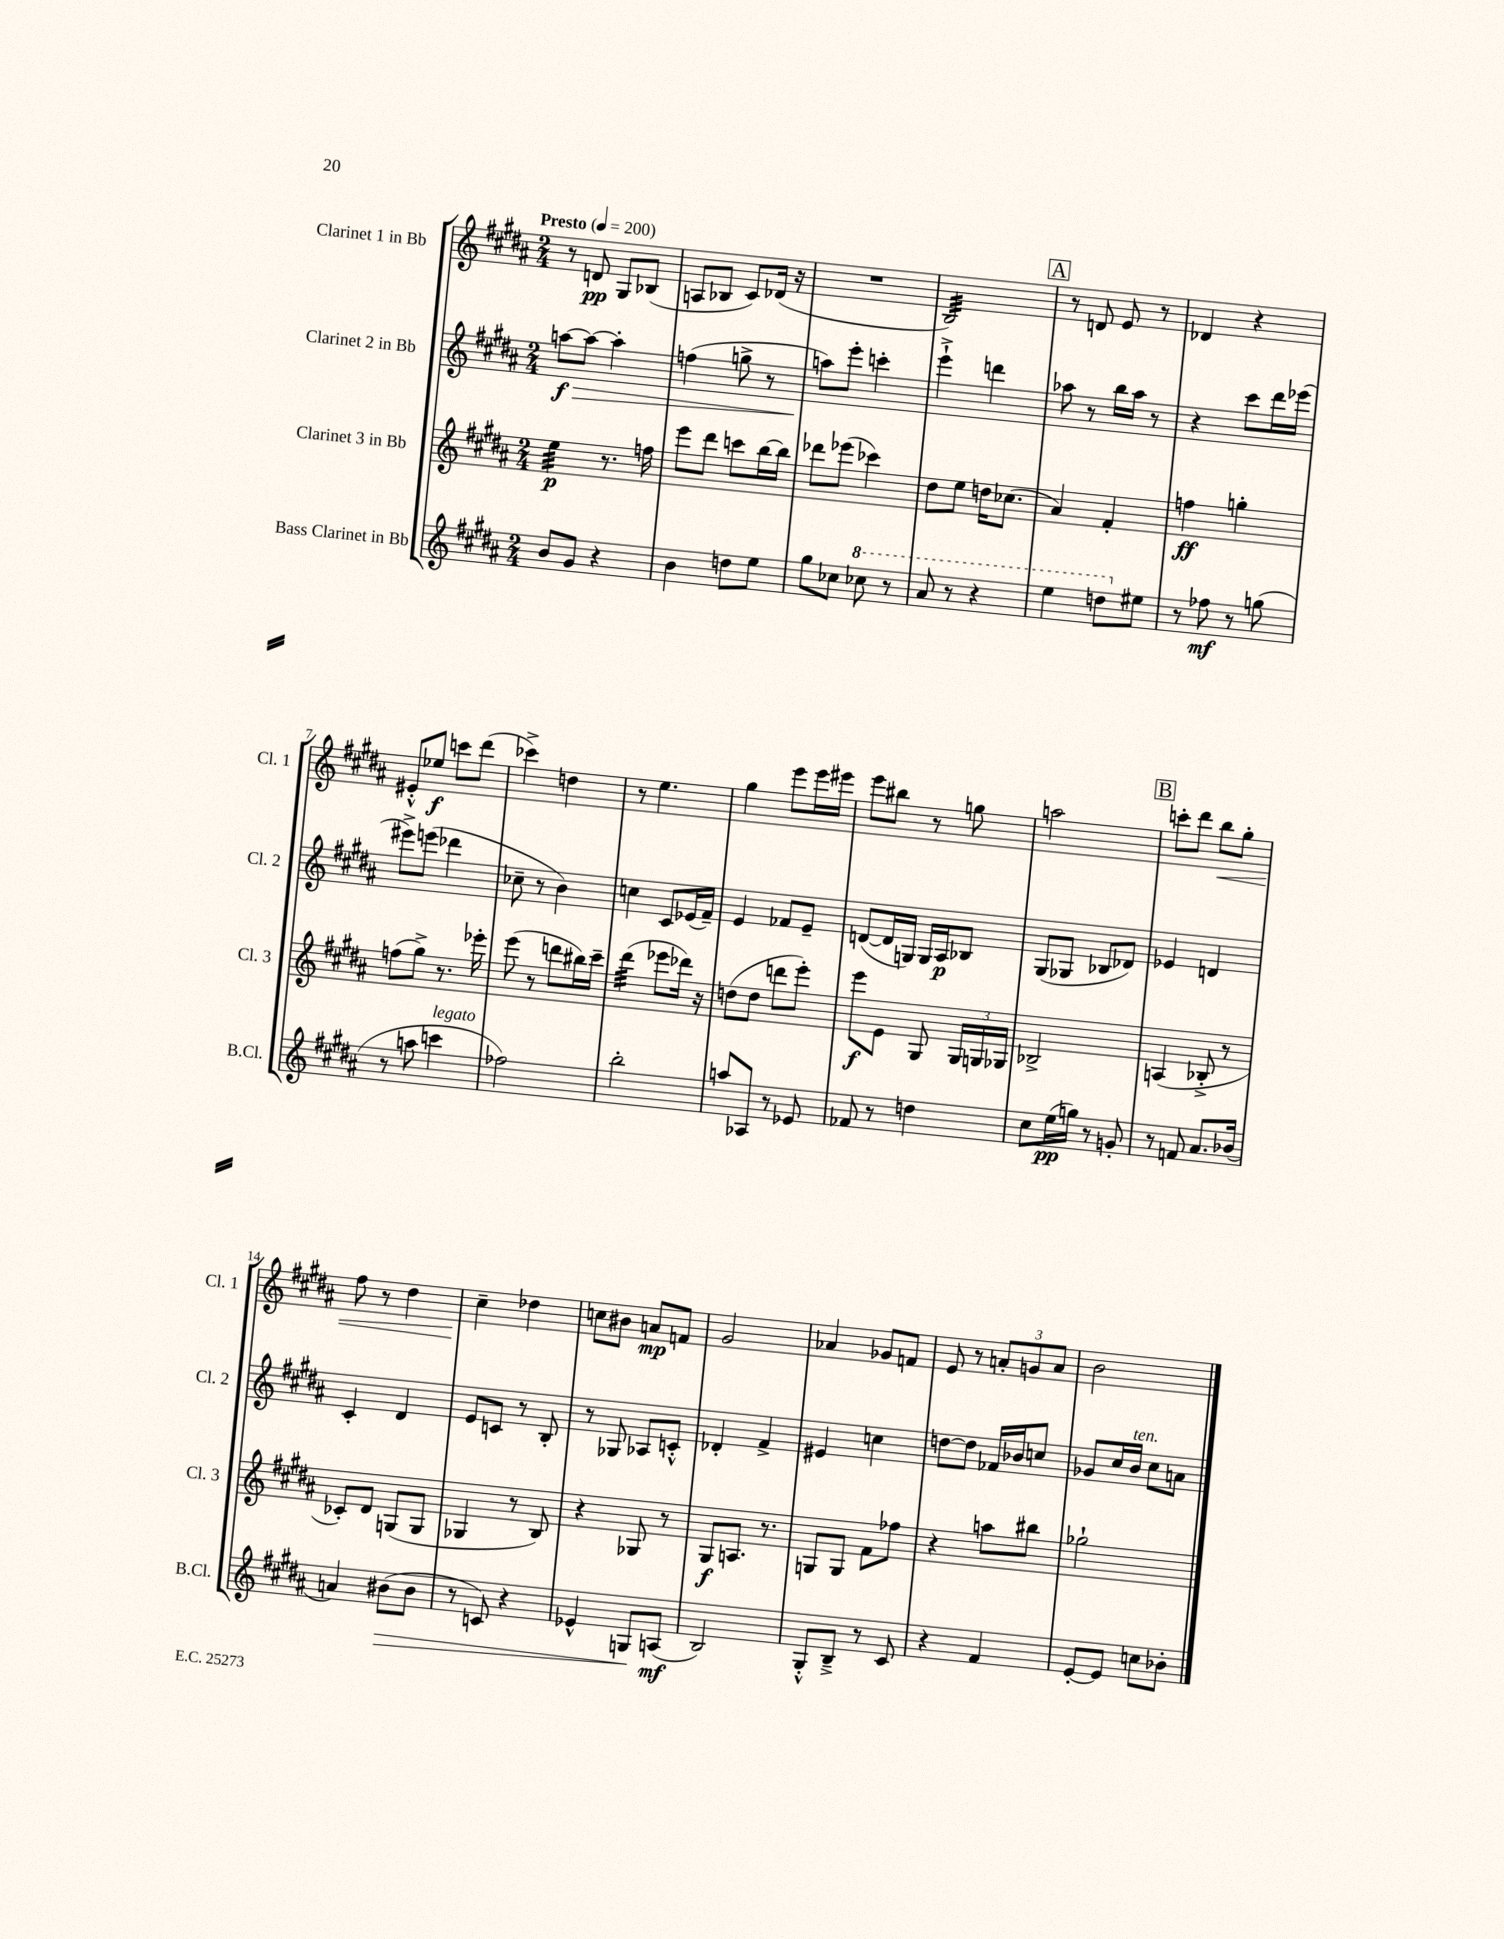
<<
\new StaffGroup <<
\new Staff = "s0" \with { instrumentName = "Clarinet 1 in Bb" shortInstrumentName = "Cl. 1" } {
    \clef treble \key b \major \numericTimeSignature \time 2/4 \tempo "Presto" 4 = 200
    \autoBeamOff r8 d'8\pp gis8[ bes8]( |
    a8[ bes8] cis'8[) des'16]( r16 |
    R2 |
    b2:32) |
    \mark \markup { \box "A" } r8 d'8 e'8 r8 |
    des'4 r4 |
    eis'8[-.-^ ees''8]\f c'''8[ dis'''8]( |
    ces'''4->) d''4 |
    r8 e''4. |
    gis''4 e'''8[ e'''16 eis'''16] |
    e'''8[ bis''8] r8 g''8 |
    a''2 |
    \mark \markup { \box "B" } c'''8[-. dis'''8] b''8[\< gis''8]-. |
    fis''8 r8 dis''4 |
    cis''4--\! des''4 |
    c''8[ bis'8] a'8[\mp f'8] |
    gis'2 |
    aes'4 ges'8[ f'8] |
    e'8 r8 \tuplet 3/2 { a'8[-. g'8 a'8] } |
    b'2 \bar "|." |
}
\new Staff = "s1" \with { instrumentName = "Clarinet 2 in Bb" shortInstrumentName = "Cl. 2" } {
    \clef treble \key b \major \numericTimeSignature \time 2/4
    \autoBeamOff a''8[~\f\> a''8]~ a''4-. |
    f''4( g''8-> r8 |
    a''8[\!) e'''8]-. c'''4-. |
    e'''4-!-> d'''4 |
    \mark \markup { \box "A" } aes''8 r8 b''16[ aes''16] r8 |
    r4 cis'''8[ dis'''16 ees'''16]( |
    eis'''8[->) e'''8]( des'''4 |
    ces''8-- r8 b'4) |
    c''4 cis'8[ ees'16( fis'16]--) |
    e'4 fes'8[ e'8]-- |
    d'8[~( d'16 g16]) g16[ ais16\p bes8] |
    gis8[( ges8] bes8[ des'8]) |
    \mark \markup { \box "B" } ees'4 d'4 |
    cis'4-. dis'4 |
    e'8[ c'8] r8 b8-. |
    r8 ges8 aes8[ c'8]-.-^ |
    des'4-. fis'4-> |
    eis'4 c''4 |
    d''8[~ d''8] fes'16[ bes'16 c''8] |
    ges'8[ cis''16 b'16]^\markup { \italic "ten." } cis''8[ a'8] \bar "|." |
}
\new Staff = "s2" \with { instrumentName = "Clarinet 3 in Bb" shortInstrumentName = "Cl. 3" } {
    \clef treble \key b \major \numericTimeSignature \time 2/4
    \autoBeamOff e''4:32\p r8. f''16 |
    e'''8[ dis'''8] c'''8[ b''16~ b''16] |
    des'''8[ ees'''8]( ces'''4) |
    dis''8[ e''8] d''16[ ces''8.]( |
    \mark \markup { \box "A" } ais'4) fis'4-. |
    f''4\ff g''4-. |
    f''8[( gis''8]->) r8. ees'''16-. |
    e'''8( r8 d'''8[ bis''16) cis'''16]-- |
    dis'''4:32( ees'''8[ des'''16]) r16 |
    d''8[( d''8] d'''8[ e'''8]-.) |
    e'''8[\f e'8] gis8 \tuplet 3/2 { gis16[ g16 ges16] } |
    bes2-> |
    \mark \markup { \box "B" } a4( bes8-.-> r8 |
    ces'8[-.) dis'8] g8[( g8] |
    ges4 r8 b8) |
    r4 ges8 r8 |
    gis8[\f a8.] r8. |
    g8[ g8] fis'8[ fes''8] |
    r4 a''8[ bis''8] |
    ges''2-! \bar "|." |
}
\new Staff = "s3" \with { instrumentName = "Bass Clarinet in Bb" shortInstrumentName = "B.Cl." } {
    \clef treble \key b \major \numericTimeSignature \time 2/4
    \autoBeamOff b'8[ gis'8] r4 |
    b'4 d''8[ e''8] |
    gis''8[ ces''8] \ottava #1 ces'''8 r8 |
    ais''8 r8 r4 |
    \mark \markup { \box "A" } e'''4 d'''8[ \ottava #0 eis''8] |
    r8 fes''8\mf r8 g''8( |
    r8 a''8 c'''4^\markup { \italic "legato" } |
    fes''2) |
    b''2-. |
    a''8[ aes8] r8 ees'8 |
    fes'8 r8 d''4 |
    cis''8[ e''16\pp( g''16]) r8 g'8-. |
    \mark \markup { \box "B" } r8 f'8 ais'8.[ bes'16]( |
    a'4) bis'8[\>( bis'8] |
    r8 c'8) r4 |
    ees'4-^ g8[\! a8]\mf( |
    b2) |
    gis8[-.-^ b8]---> r8 cis'8 |
    r4 fis'4 |
    e'8[~-. e'8] c''8[ bes'8]-. \bar "|." |
}
>>
>>
